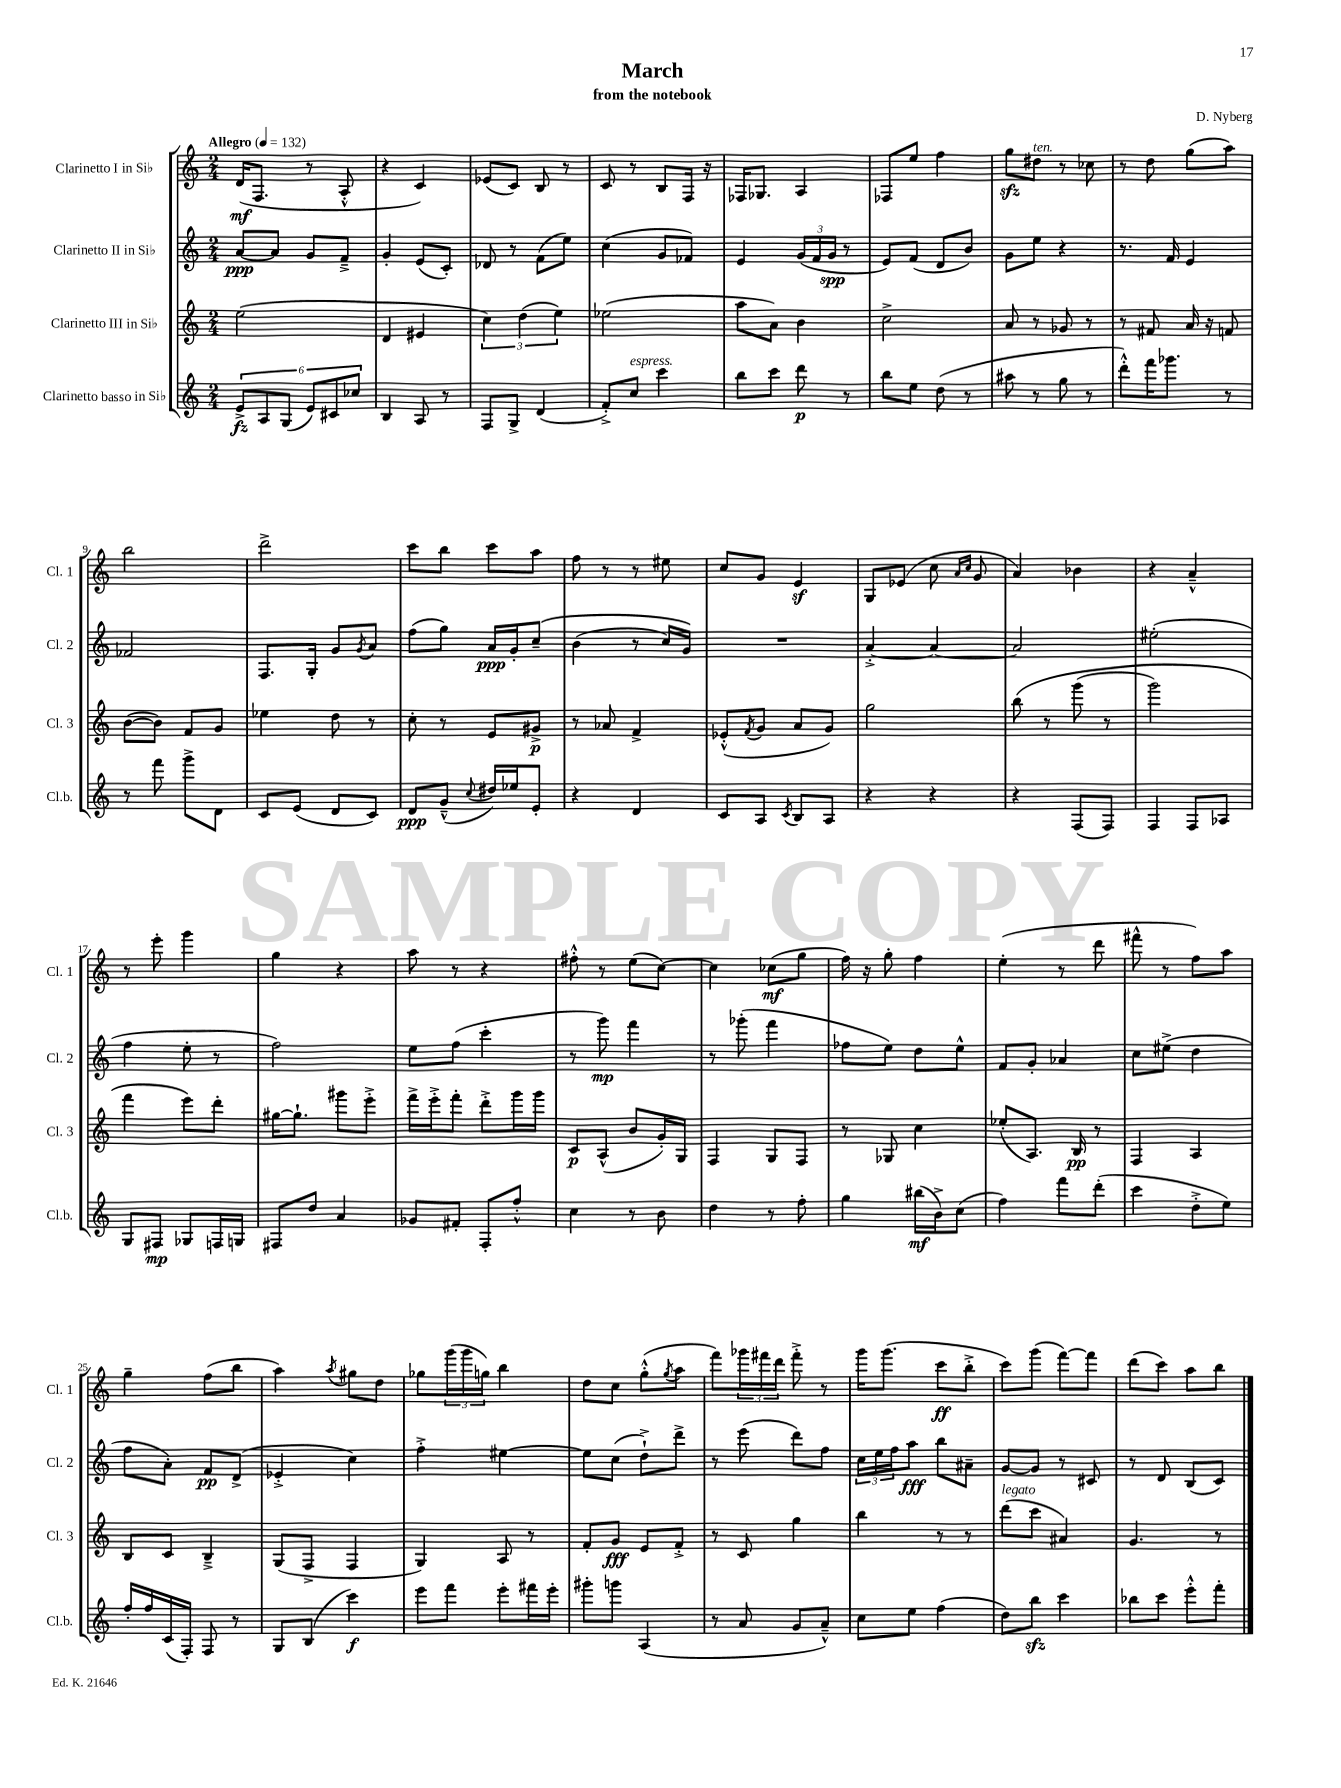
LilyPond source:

\header { title = "March" composer = "D. Nyberg" subtitle = "from the notebook" }
<<
\new StaffGroup <<
\new Staff = "s0" \with { instrumentName = "Clarinetto I in Sib" shortInstrumentName = "Cl. 1" } {
    \clef treble \key c \major \numericTimeSignature \time 2/4 \tempo "Allegro" 4 = 132
    d'16\mf( f8. r8 a8-.-^ |
    r4 c'4) |
    ees'8( c'8) b8 r8 |
    c'8 r8 b8 f16 r16 |
    fes16 ges8. a4 |
    fes8 e''8 f''4 |
    g''8\sfz dis''8^\markup { \italic "ten." } r8 ces''8 |
    r8 d''8 g''8( a''8) |
    b''2 |
    d'''2-> |
    c'''8 b''8 c'''8 a''8 |
    f''8 r8 r8 eis''8 |
    c''8 g'8 e'4\sf |
    g8 ees'8( c''8 \grace { a'16 c''16 } g'8 |
    a'4) bes'4 |
    r4 a'4---^ |
    r8 e'''8-. g'''4 |
    g''4 r4 |
    a''8 r8 r4 |
    fis''8-.-^ r8 e''8( c''8~) |
    c''4 ces''8\mf( g''8 |
    f''16) r16 g''8-. f''4 |
    e''4-.( r8 d'''8 |
    fis'''8-^ r8 f''8) a''8 |
    g''4-- f''8( b''8 |
    a''4) \acciaccatura { a''8 } gis''8 d''8 |
    ges''8 \tuplet 3/2 { g'''16( g'''16 g''16) } b''4 |
    d''8 c''8 g''8-.-^( \acciaccatura { g''8 } a''8 |
    f'''8) \tuplet 3/2 { ges'''16 fis'''16 d'''16 } fis'''8-.-> r8 |
    g'''16 g'''8.( c'''8\ff b''8-.-> |
    c'''8) g'''8( f'''8~) f'''8 |
    d'''8( c'''8) a''8 b''8 \bar "|." |
}
\new Staff = "s1" \with { instrumentName = "Clarinetto II in Sib" shortInstrumentName = "Cl. 2" } {
    \clef treble \key c \major \numericTimeSignature \time 2/4
    a'8~\ppp a'8 g'8 f'8---> |
    g'4-. e'8( c'8-.) |
    des'8 r8 f'8( e''8) |
    c''4( g'8 fes'8) |
    e'4 \tuplet 3/2 { g'16( f'16 g'16\spp } r8 |
    e'8) f'8( d'8 b'8) |
    g'8 e''8 r4 |
    r8. f'16 e'4 |
    fes'2 |
    f8. g16-. g'8 \acciaccatura { g'8 } a'8 |
    f''8( g''8) a'16\ppp g'16-. c''8--\( |
    b'4( r8 c''16) g'16\) |
    R2 |
    a'4~-.-> a'4~ |
    a'2 |
    eis''2-.( |
    f''4 e''8-. r8 |
    f''2) |
    e''8 f''8( c'''4-. |
    r8 g'''8\mp) f'''4 |
    r8 ges'''8-.( f'''4 |
    fes''8 e''8) d''8 e''8-^ |
    f'8 g'8-. aes'4 |
    c''8 eis''8->( d''4 |
    f''8 a'8-.) f'8\pp d'8->( |
    ees'4-.-> c''4) |
    f''4-.-> eis''4~ |
    eis''8 c''8( d''8-!->) d'''8-> |
    r8 e'''8( d'''8) f''8 |
    \tuplet 3/2 { c''16 e''16 f''16 } a''8\fff b''8 ais'8-- |
    g'8~ g'8 r8 cis'8 |
    r8 d'8 b8( c'8) \bar "|." |
}
\new Staff = "s2" \with { instrumentName = "Clarinetto III in Sib" shortInstrumentName = "Cl. 3" } {
    \clef treble \key c \major \numericTimeSignature \time 2/4
    e''2( |
    d'4 eis'4 |
    \tuplet 3/2 { c''4) d''4( e''4) } |
    ees''2( |
    a''8 a'8) b'4 |
    c''2-> |
    a'8 r8 ges'8 r8 |
    r8 fis'8 a'16 r16 f'8 |
    b'8~( b'8) f'8 g'8 |
    ees''4 d''8 r8 |
    c''8-. r8 e'8 gis'8->\p |
    r8 aes'8 f'4-> |
    ees'8-.-^( \acciaccatura { f'8 } g'8 a'8 g'8) |
    g''2 |
    b''8\( r8 g'''8( r8 |
    g'''2) |
    f'''4 e'''8\) d'''8-. |
    gis''16~ gis''8.-! gis'''8 e'''8-.-> |
    f'''16-> e'''16-.-> f'''8-. d'''8-.-> g'''16 g'''16 |
    c'8\p a8-^( b'8 g'16-.) g16 |
    f4 g8 f8 |
    r8 ges8 c''4 |
    ees''8-.( a8.) b16\pp r8 |
    f4 a4 |
    b8 c'8 b4---> |
    g8( f8-> f4 |
    g4) a8 r8 |
    f'8-. g'8\fff e'8 f'8-.-> |
    r8 c'8 g''4 |
    b''4 r8 r8 |
    d'''8^\markup { \italic "legato" }( c'''8 ais'4) |
    g'4. r8 \bar "|." |
}
\new Staff = "s3" \with { instrumentName = "Clarinetto basso in Sib" shortInstrumentName = "Cl.b." } {
    \clef treble \key c \major \numericTimeSignature \time 2/4
    \tuplet 6/4 { e'8->\fz a8 g8( e'8) cis'8 ces''8 } |
    b4 a8 r8 |
    f8 g8-> d'4( |
    f'8-.->) c''8^\markup { \italic "espress." } c'''4 |
    b''8 c'''8 d'''8\p r8 |
    b''8 e''8 d''8( r8 |
    ais''8 r8 g''8 r8 |
    d'''8-.-^) f'''16 ges'''8. r8 |
    r8 f'''8 g'''8-> d'8 |
    c'8 e'8( d'8 c'8) |
    d'8\ppp g'8---^( \appoggiatura { c''8 } dis''16) ees''16 e'8-. |
    r4 d'4 |
    c'8 a8 \acciaccatura { c'8 } b8 a8 |
    r4 r4 |
    r4 f8( f8) |
    f4 f8 aes8 |
    g8 fis8\mp ges8 f16 g16 |
    fis8 d''8 a'4 |
    ges'8 fis'8-. f8-. f''8-.-^ |
    c''4 r8 b'8 |
    d''4 r8 f''8-. |
    g''4 bis''16\mf( b'16->) c''8( |
    f''4) f'''8 d'''8-.( |
    c'''4 d''8-.-> e''8) |
    f''16-. f''16 c'16( f16-.) f8 r8 |
    g8 b8( c'''4\f) |
    e'''8 f'''8 e'''8-. fis'''16 e'''16-. |
    gis'''8-. g'''8 a4( |
    r8 a'8 g'8 a'8---^) |
    c''8 e''8 f''4( |
    d''8) b''8\sfz c'''4 |
    bes''8 c'''8 e'''8-.-^ f'''8-. \bar "|." |
}
>>
>>
